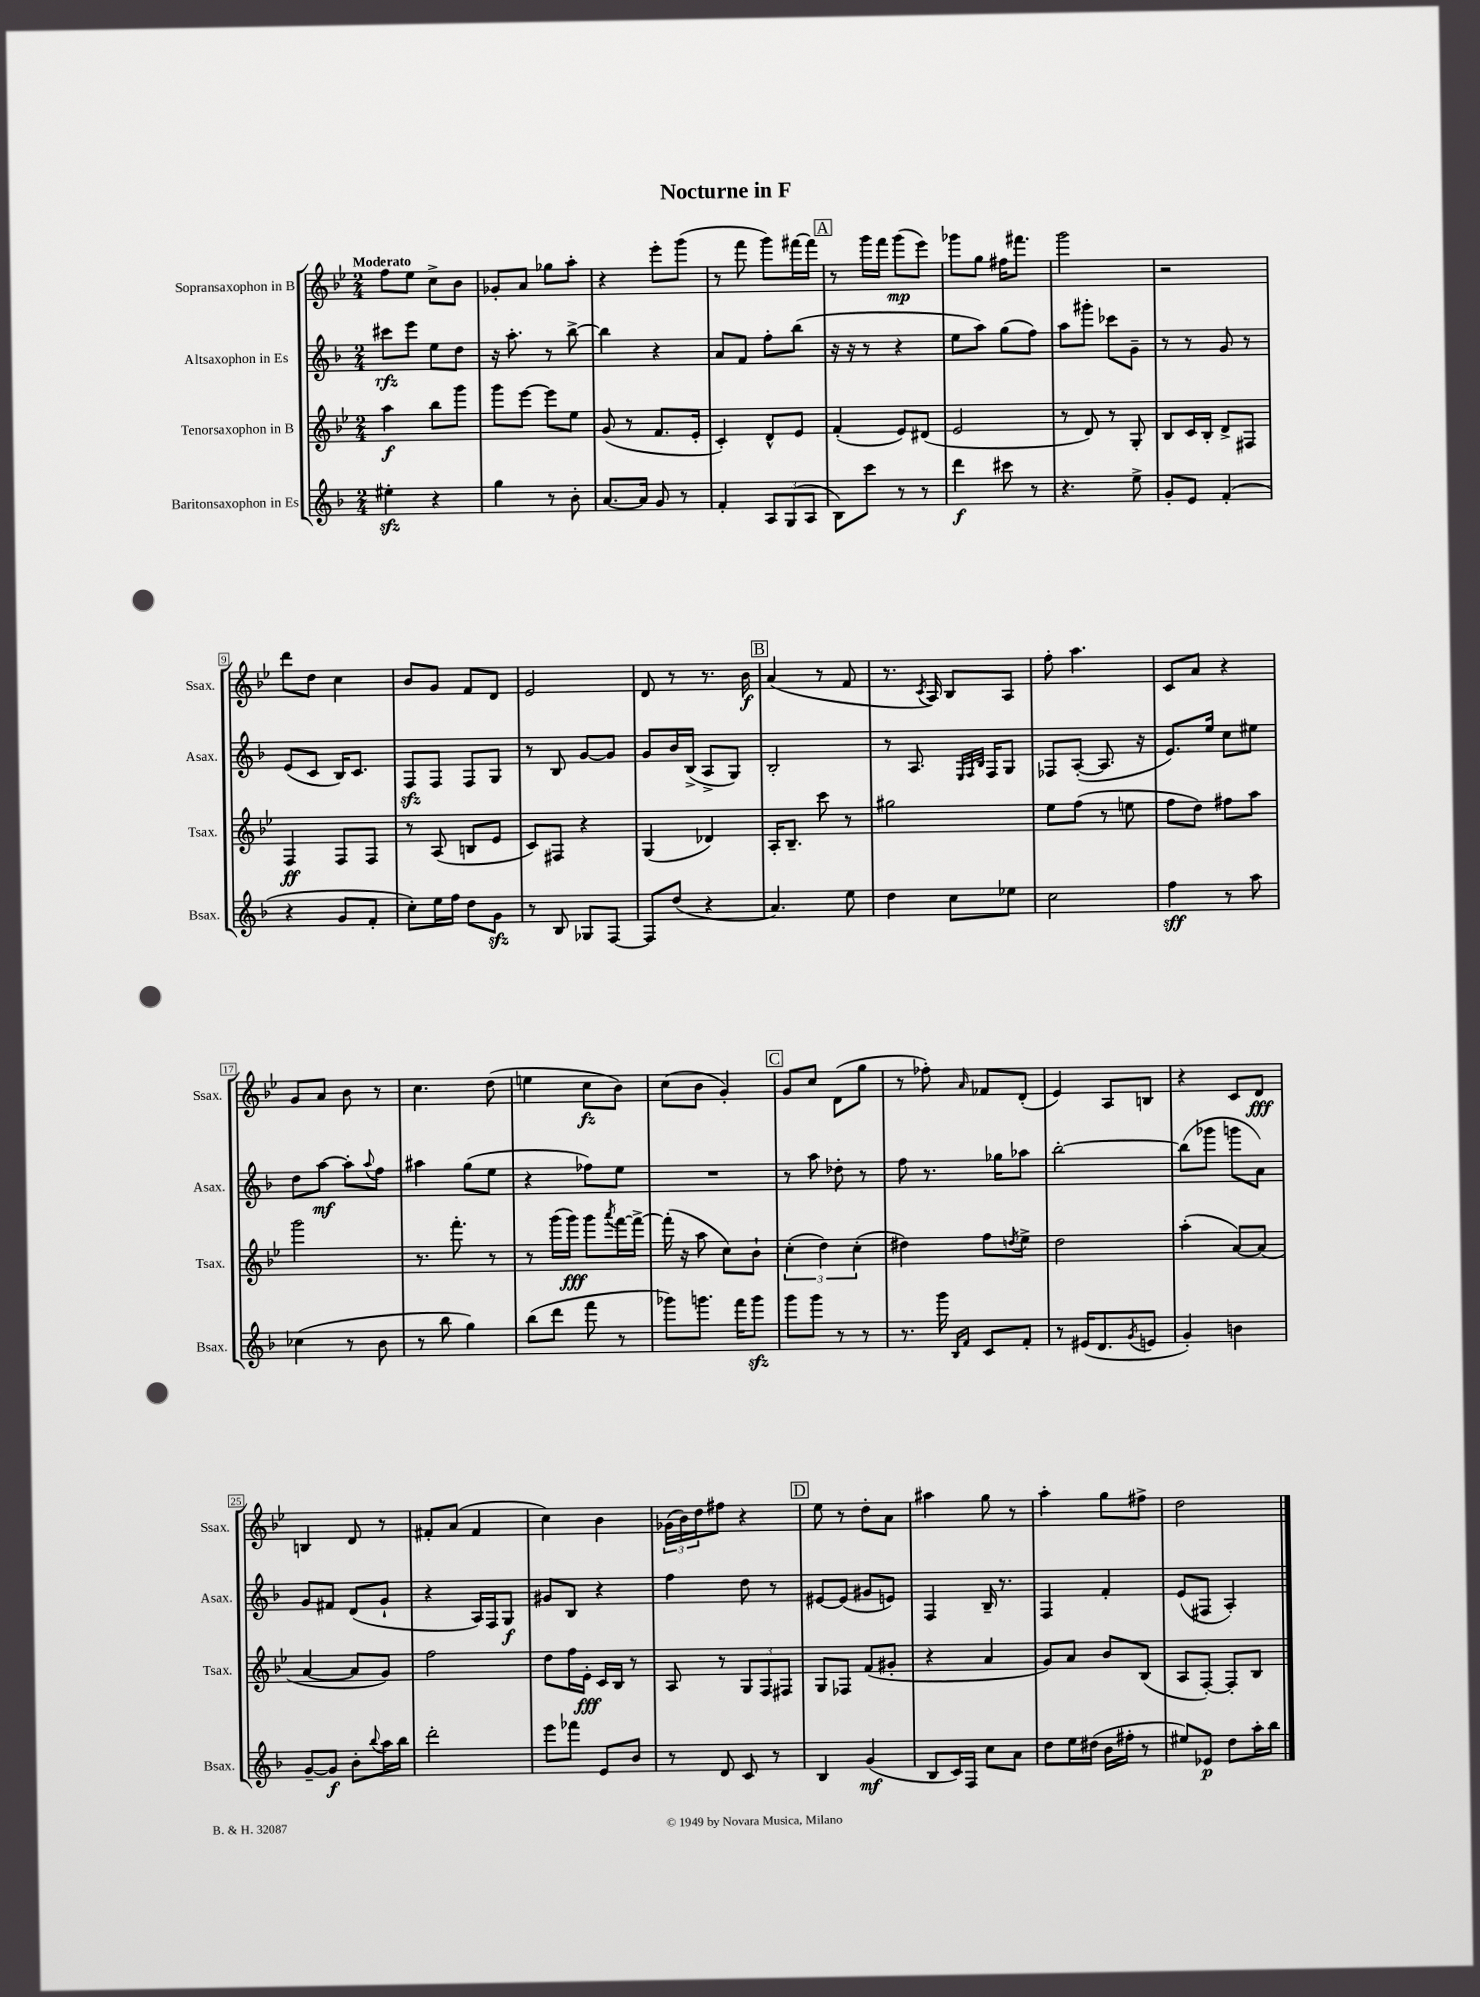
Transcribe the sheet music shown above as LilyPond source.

\header { title = "Nocturne in F" }
<<
\new StaffGroup <<
\new Staff = "s0" \with { instrumentName = "Sopransaxophon in B" shortInstrumentName = "Ssax." } {
    \clef treble \key bes \major \numericTimeSignature \time 2/4 \tempo "Moderato"
    f''8 ees''8 c''8-> bes'8 |
    ges'8-. a'8 ges''8 a''8-. |
    r4 ees'''8-. g'''8( |
    r8 f'''8 g'''8) fis'''16~ fis'''16 |
    \mark \markup { \box "A" } r8 g'''16 f'''16 g'''8\mp( ees'''8) |
    ges'''8 g''8 fis''16 fis'''8. |
    g'''2 |
    r2 |
    d'''8 d''8 c''4 |
    bes'8 g'8 f'8 d'8 |
    ees'2 |
    d'8 r8 r8. bes'16\f |
    \mark \markup { \box "B" } a'4( r8 f'8 |
    r8. \acciaccatura { c'8 } a16) bes8 a8 |
    f''8-. a''4. |
    c'8 a'8 r4 |
    g'8 a'8 bes'8 r8 |
    c''4. d''8( |
    e''4 c''8\fz bes'8) |
    c''8( bes'8 g'4-.) |
    \mark \markup { \box "C" } g'8 c''8 d'8( g''8 |
    r8 fes''8-.) \grace { a'16 } fes'8 d'8-.( |
    ees'4) a8 b8 |
    r4 c'8 d'8\fff |
    b4 d'8 r8 |
    fis'8-. a'8( fis'4 |
    c''4) bes'4 |
    \tuplet 3/2 { ges'16( bes'16) d''16 } fis''8 r4 |
    \mark \markup { \box "D" } ees''8 r8 d''8-. a'8 |
    ais''4 g''8 r8 |
    a''4-. g''8 fis''8-> |
    d''2 \bar "|." |
}
\new Staff = "s1" \with { instrumentName = "Altsaxophon in Es" shortInstrumentName = "Asax." } {
    \clef treble \key f \major \numericTimeSignature \time 2/4
    cis'''8\rfz e'''8 e''8 d''8 |
    r16 a''8.-. r8 bes''8~-> |
    bes''4 r4 |
    a'8 f'8 f''8-. bes''8( |
    \mark \markup { \box "A" } r16 r16 r8 r4 |
    e''8 a''8) g''8( f''8) |
    a''8 gis'''8-. ces'''8 g'8-- |
    r8 r8 g'8 r8 |
    e'8( c'8 bes16) c'8. |
    f8\sfz f8 f8 g8 |
    r8 bes8 g'8~ g'8 |
    g'8 bes'16 bes16->( a8-> g8) |
    \mark \markup { \box "B" } bes2-. |
    r8 a8. \grace { e32 f32 bes32 } f16 g8 |
    fes8 a8~-.( a8. r16 |
    e'8.) e''16 c''8 eis''8 |
    d''8 a''8~\mf a''8-. \appoggiatura { a''8 } f''8 |
    ais''4 g''8( e''8 |
    r4 fes''8) e''8 |
    R2 |
    \mark \markup { \box "C" } r8 a''8 des''8-. r8 |
    f''8 r8. ges''16 aes''8 |
    bes''2~-. |
    bes''8( ges'''8 g'''8 a'8) |
    g'8 fis'8 d'8( g'8-! |
    r4 a16) f16 g8\f |
    gis'8 bes8 r4 |
    f''4 d''8 r8 |
    \mark \markup { \box "D" } eis'8~ eis'8( gis'8 e'8) |
    f4 bes16-- r8. |
    f4 f'4-. |
    e'8( fis8 a4-.) \bar "|." |
}
\new Staff = "s2" \with { instrumentName = "Tenorsaxophon in B" shortInstrumentName = "Tsax." } {
    \clef treble \key bes \major \numericTimeSignature \time 2/4
    a''4\f bes''8 g'''8 |
    g'''8 ees'''8~ ees'''8 ees''8 |
    g'8( r8 f'8. ees'16-. |
    c'4-.) d'8-^ ees'8 |
    \mark \markup { \box "A" } f'4-.( ees'8) dis'8( |
    ees'2 |
    r8 d'8) r8 g8-. |
    bes8 c'16 bes16-. d'8-> fis8 |
    f4\ff f8 f8 |
    r8 a8( b8 ees'8 |
    c'8) fis8 r4 |
    g4( des'4) |
    \mark \markup { \box "B" } a16-. bes8.-- c'''8 r8 |
    gis''2 |
    ees''8 f''8( r8 e''8 |
    f''8 d''8) fis''8 a''8 |
    g'''2 |
    r8. f'''8.-. r8 |
    r8 g'''16( g'''16\fff) g'''8 \acciaccatura { a'''8 } f'''16~ f'''16~-> |
    f'''16-.( r16 a''8 c''8) bes'8-! |
    \mark \markup { \box "C" } \tuplet 3/2 { c''4-.( d''4) c''4-.( } |
    dis''4) f''8 \acciaccatura { d''8 } ees''8-> |
    d''2 |
    a''4-.( a'8~) a'8( |
    a'4~ a'8 g'8) |
    f''2 |
    d''8 f''16 ees'16-.\fff c'16 bes16 r8 |
    a8 r8 \tuplet 3/2 { g8 f8 fis8 } |
    \mark \markup { \box "D" } g8 fes8 f'8( gis'8-. |
    r4 a'4 |
    g'8) a'8 bes'8 bes8( |
    a8 f8~-.) f8-. bes8 \bar "|." |
}
\new Staff = "s3" \with { instrumentName = "Baritonsaxophon in Es" shortInstrumentName = "Bsax." } {
    \clef treble \key f \major \numericTimeSignature \time 2/4
    eis''4-.\sfz r4 |
    g''4 r8 bes'8-. |
    a'8.~ a'16 g'8 r8 |
    f'4-. \tuplet 3/2 { a8 g8( a8 } |
    \mark \markup { \box "A" } bes8) c'''8 r8 r8 |
    d'''4\f cis'''8 r8 |
    r4. e''8-> |
    g'8-. e'8 f'4-.( |
    r4 g'8 f'8-. |
    c''8-.) e''16 f''16 d''8 g'8\sfz |
    r8 bes8 ges8 f8~ |
    f8 d''8( r4 |
    \mark \markup { \box "B" } a'4.) e''8 |
    d''4 c''8 ees''8 |
    c''2 |
    f''4\sff r8 a''8 |
    ces''4( r8 bes'8 |
    r8 bes''8 g''4) |
    bes''8( d'''8 f'''8 r8 |
    ges'''8) g'''8. f'''16 g'''8\sfz |
    \mark \markup { \box "C" } g'''8 g'''8 r8 r8 |
    r8. g'''16 \grace { bes16 f'16 } c'8 f'8-. |
    r8 eis'16( d'8. \acciaccatura { g'8 } e'8 |
    g'4-.) b'4 |
    g'8~-- g'8\f bes'8-. \appoggiatura { bes''8 } a''16 bes''16 |
    d'''2-. |
    e'''8 fes'''8 e'8 bes'8 |
    r8 d'8 c'8 r8 |
    \mark \markup { \box "D" } bes4 g'4\mf( |
    bes8 c'16) f16 c''8 a'8 |
    d''8 e''16 dis''16( bes'16 fis''16-. r8 |
    eis''8) ees'8\p d''8 a''16-. bes''16 \bar "|." |
}
>>
>>
\layout { \context { \Score \override BarNumber.stencil = #(make-stencil-boxer 0.1 0.3 ly:text-interface::print) } }
